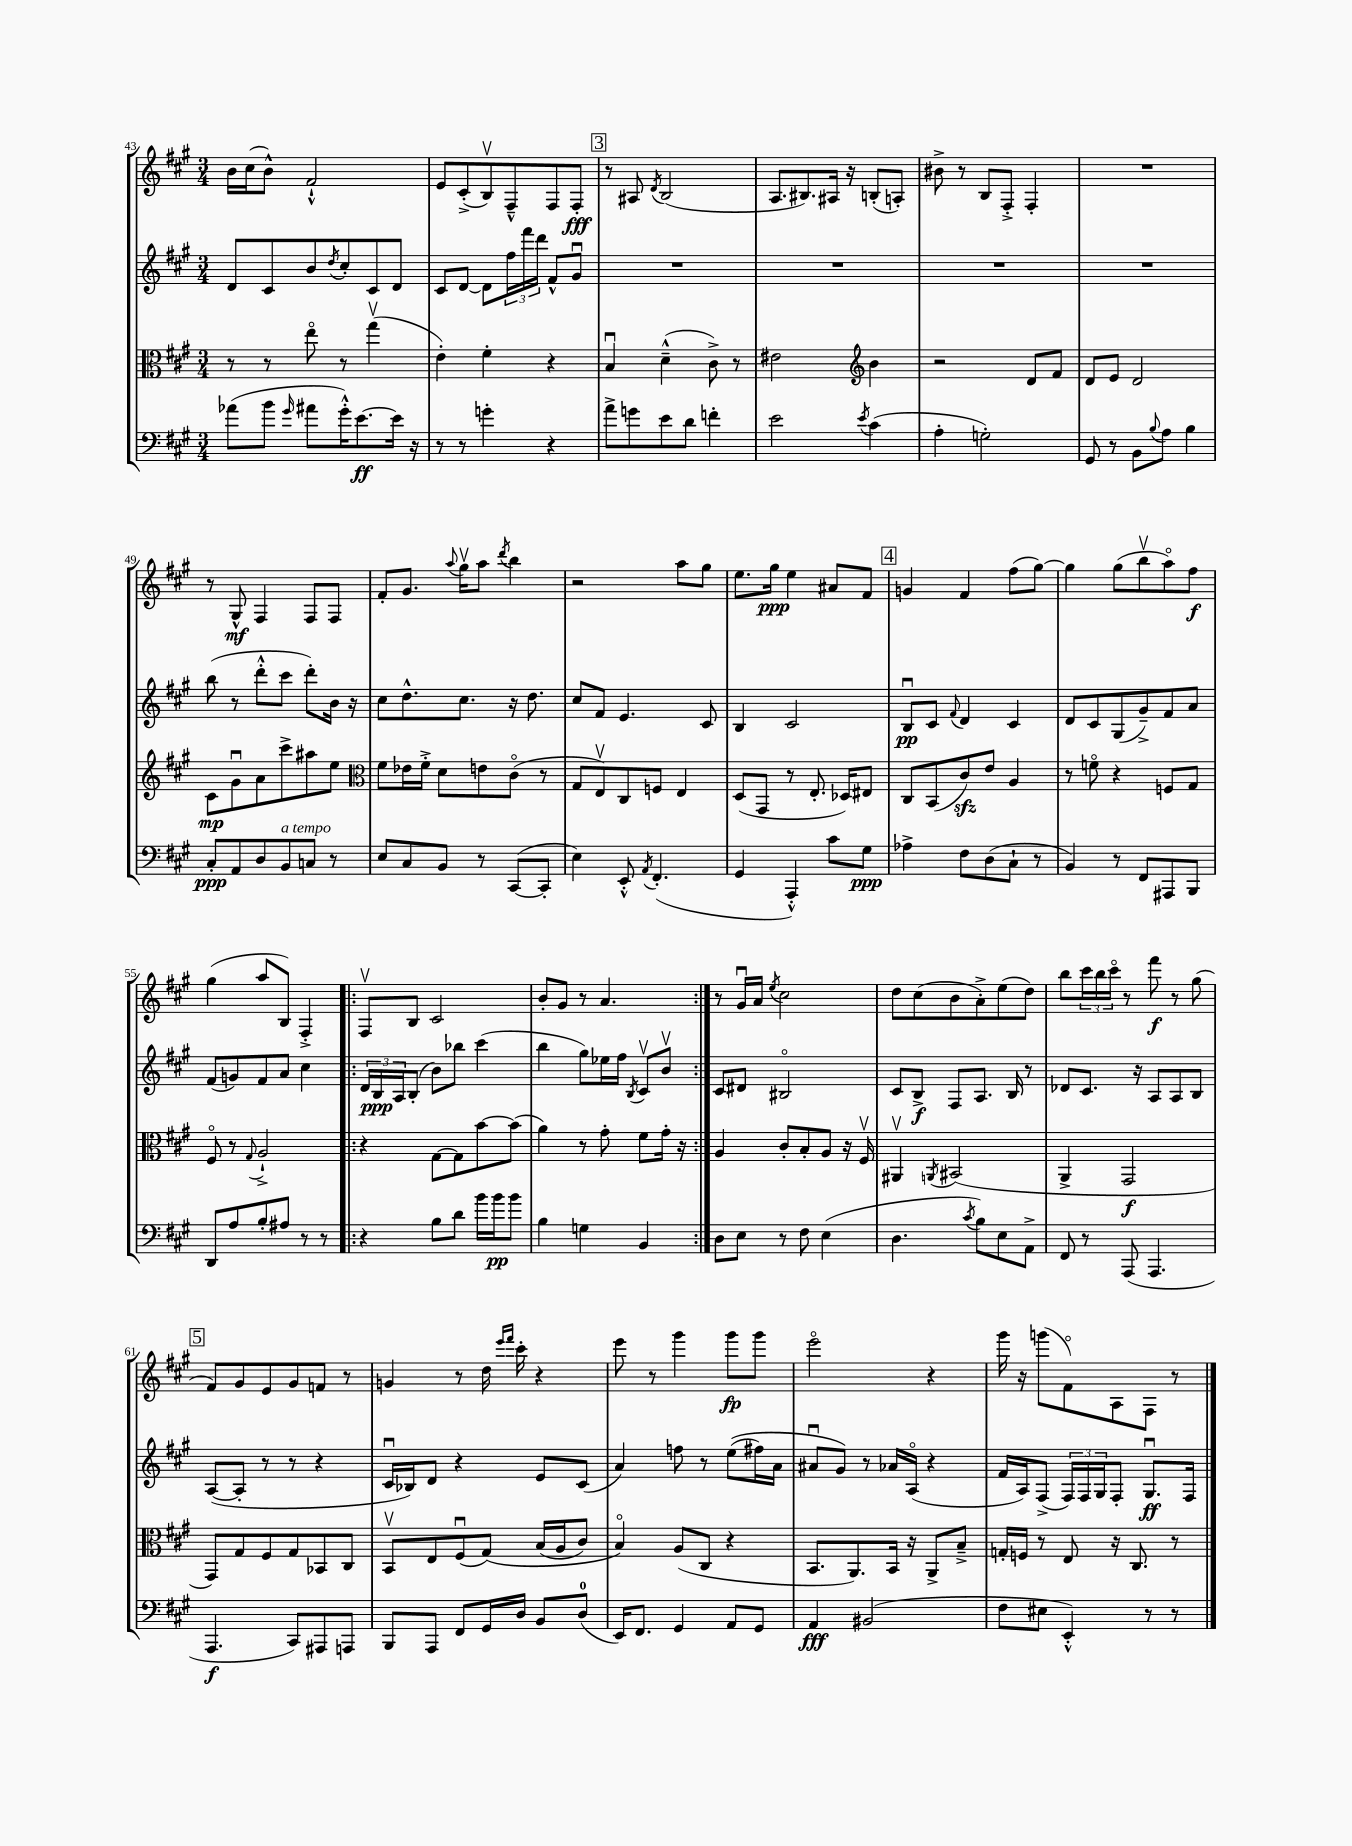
<<
\new StaffGroup <<
\new Staff = "s0" {
    \clef treble \key a \major \numericTimeSignature \time 3/4
    b'16 cis''16( b'8-^) fis'2-!-^ |
    e'8 cis'8-.->( b8\upbow) fis8---^ fis8 fis8-.\fff |
    \mark \markup { \box "3" } r8 ais8 \acciaccatura { d'8 } b2( |
    a8. bis8.) ais16 r16 b8-.( a8-.) |
    bis'8-> r8 b8 fis8-.-> fis4-. |
    R2. |
    r8 gis8-^\mf fis4 fis8 fis8 |
    fis'8-. gis'8. \appoggiatura { a''8 } gis''16\upbow a''8 \acciaccatura { d'''8 } b''4 |
    r2 a''8 gis''8 |
    e''8. gis''16\ppp e''4 ais'8 fis'8 |
    \mark \markup { \box "4" } g'4 fis'4 fis''8( gis''8~) |
    gis''4 gis''8( b''8\upbow a''8\flageolet) fis''8\f |
    gis''4( a''8 b8) fis4-.-> |
    \repeat volta 2 { fis8\upbow b8 cis'2 |
    b'8-. gis'8 r8 a'4. | }
    r8 gis'16\downbow a'16 \acciaccatura { e''8 } cis''2 |
    d''8 cis''8( b'8 a'8-.->) e''8( d''8) |
    b''8 \tuplet 3/2 { cis'''16 b''16 cis'''16\flageolet } r8 fis'''8\f r8 gis''8( |
    \mark \markup { \box "5" } fis'8) gis'8 e'8 gis'8 f'8 r8 |
    g'4 r8 d''16 \grace { e'''16 fis'''16 } cis'''16-. r4 |
    e'''8 r8 gis'''4 gis'''8\fp gis'''8 |
    e'''2\flageolet r4 |
    gis'''16 r16 g'''8( fis'8\flageolet) a8 fis8 r8 \bar "|." |
}
\new Staff = "s1" {
    \clef treble \key a \major \numericTimeSignature \time 3/4
    d'8 cis'8 b'8 \acciaccatura { d''8 } cis''8-. cis'8 d'8 |
    cis'8 d'8~ d'8 \tuplet 3/2 { fis''16 fis'''16 d'''16 } fis'8-^ gis'8\downbow |
    \mark \markup { \box "3" } R2. |
    R2. |
    R2. |
    R2. |
    b''8( r8 d'''8-.-^ cis'''8 d'''8-.) b'16 r16 |
    cis''8 d''8.-^ cis''8. r16 d''8. |
    cis''8 fis'8 e'4. cis'8 |
    b4 cis'2 |
    \mark \markup { \box "4" } b8\downbow\pp cis'8 \appoggiatura { fis'8 } d'4 cis'4 |
    d'8 cis'8 gis8( gis'8--->) fis'8 a'8 |
    fis'8( g'8) fis'8 a'8 cis''4 |
    \repeat volta 2 { \tuplet 3/2 { d'16 b16\ppp a16 } b8-.( b'8) bes''8 cis'''4( |
    b''4 gis''8) ees''16 fis''16 \acciaccatura { b8 } cis'8\upbow b'8\upbow | }
    cis'8 dis'8 bis2\flageolet |
    cis'8 b8->\f fis8 a8. b16 r8 |
    des'8 cis'8. r16 a8 a8 b8 |
    \mark \markup { \box "5" } a8~( a8-. r8 r8 r4 |
    cis'16\downbow bes16) d'8 r4 e'8 cis'8( |
    a'4) f''8 r8 e''8(\( fis''16) a'16 |
    ais'8\downbow gis'8\) r8 aes'16 a16\flageolet( r4 |
    fis'16 a16) fis8->( \tuplet 3/2 { fis16) fis16 gis16 } fis8-. gis8.\downbow\ff fis16 \bar "|." |
}
\new Staff = "s2" {
    \clef alto \key a \major \numericTimeSignature \time 3/4
    r8 r8 e''8\flageolet r8 gis''4\upbow( |
    e'4-.) fis'4-. r4 |
    \mark \markup { \box "3" } b4\downbow d'4---^( cis'8->) r8 |
    eis'2 \clef treble b'4 |
    r2 d'8 fis'8 |
    d'8 e'8 d'2 |
    cis'8\mp gis'8\downbow a'8 cis'''8-> ais''8 e''8 |
    \clef alto fis'8 ees'16 fis'16-.-> d'8 e'8 cis'8\flageolet( r8 |
    gis8 e8\upbow) cis8 f8 e4 |
    d8( gis,8 r8 e8.-. des16) eis8 |
    \mark \markup { \box "4" } cis8 b,8( cis'8\sfz) e'8 a4 |
    r8 f'8\flageolet r4 f8 gis8 |
    fis8\flageolet r8 \appoggiatura { gis8 } a2-!-> |
    \repeat volta 2 { r4 gis8~ gis8 b'8~ b'8( |
    a'4) r8 gis'8-. fis'8 gis'16-. r16 | }
    a4 cis'8-. b8-. a8 r16 fis16\upbow |
    ais,4\upbow \acciaccatura { a,8 } bis,2( |
    a,4-> gis,2\f |
    \mark \markup { \box "5" } gis,8) gis8 fis8 gis8 bes,8 cis8 |
    b,8\upbow e8 fis8\downbow( gis8)\( b16( a16 cis'8) |
    b4\flageolet\) a8( cis8 r4 |
    b,8. a,8.) b,16 r16 a,8-> b8---> |
    g16-. f16 r8 e8 r16 cis8. r8 \bar "|." |
}
\new Staff = "s3" {
    \clef bass \key a \major \numericTimeSignature \time 3/4
    aes'8( b'8 \grace { gis'16 } ais'8 gis'16-.-^) e'8.~\ff e'16 r16 |
    r8 r8 g'4-. r4 |
    \mark \markup { \box "3" } a'8-> g'8 e'8 d'8 f'4-. |
    e'2 \acciaccatura { e'8 } cis'4( |
    a4-. g2-.) |
    gis,8 r8 b,8 \appoggiatura { b8 } a8 b4 |
    cis8-.\ppp a,8 d8 b,8^\markup { \italic "a tempo" } c8 r8 |
    e8 cis8 b,8 r8 cis,8~( cis,8-. |
    e4) e,8-.-^ \acciaccatura { a,8 } fis,4.-.( |
    gis,4 a,,4-.-^) cis'8 gis8\ppp |
    \mark \markup { \box "4" } aes4-> fis8 d8( cis8-! r8 |
    b,4) r8 fis,8 ais,,8 b,,8 |
    d,8 a8 b8-. ais8 r8 r8 |
    \repeat volta 2 { r4 b8 d'8 b'16 b'16\pp b'8 |
    b4 g4 b,4 | }
    d8 e8 r8 fis8 e4( |
    d4. \acciaccatura { cis'8 } b8) e8 a,8-> |
    fis,8 r8 a,,8( a,,4. |
    \mark \markup { \box "5" } a,,4.\f cis,8) ais,,8 a,,8 |
    b,,8 a,,8 fis,8 gis,16 d16 b,8 d8-0( |
    e,16) fis,8. gis,4 a,8 gis,8 |
    a,4\fff bis,2( |
    fis8 eis8 e,4-.-^) r8 r8 \bar "|." |
}
>>
>>
\layout { \context { \Score currentBarNumber = #43 } }
